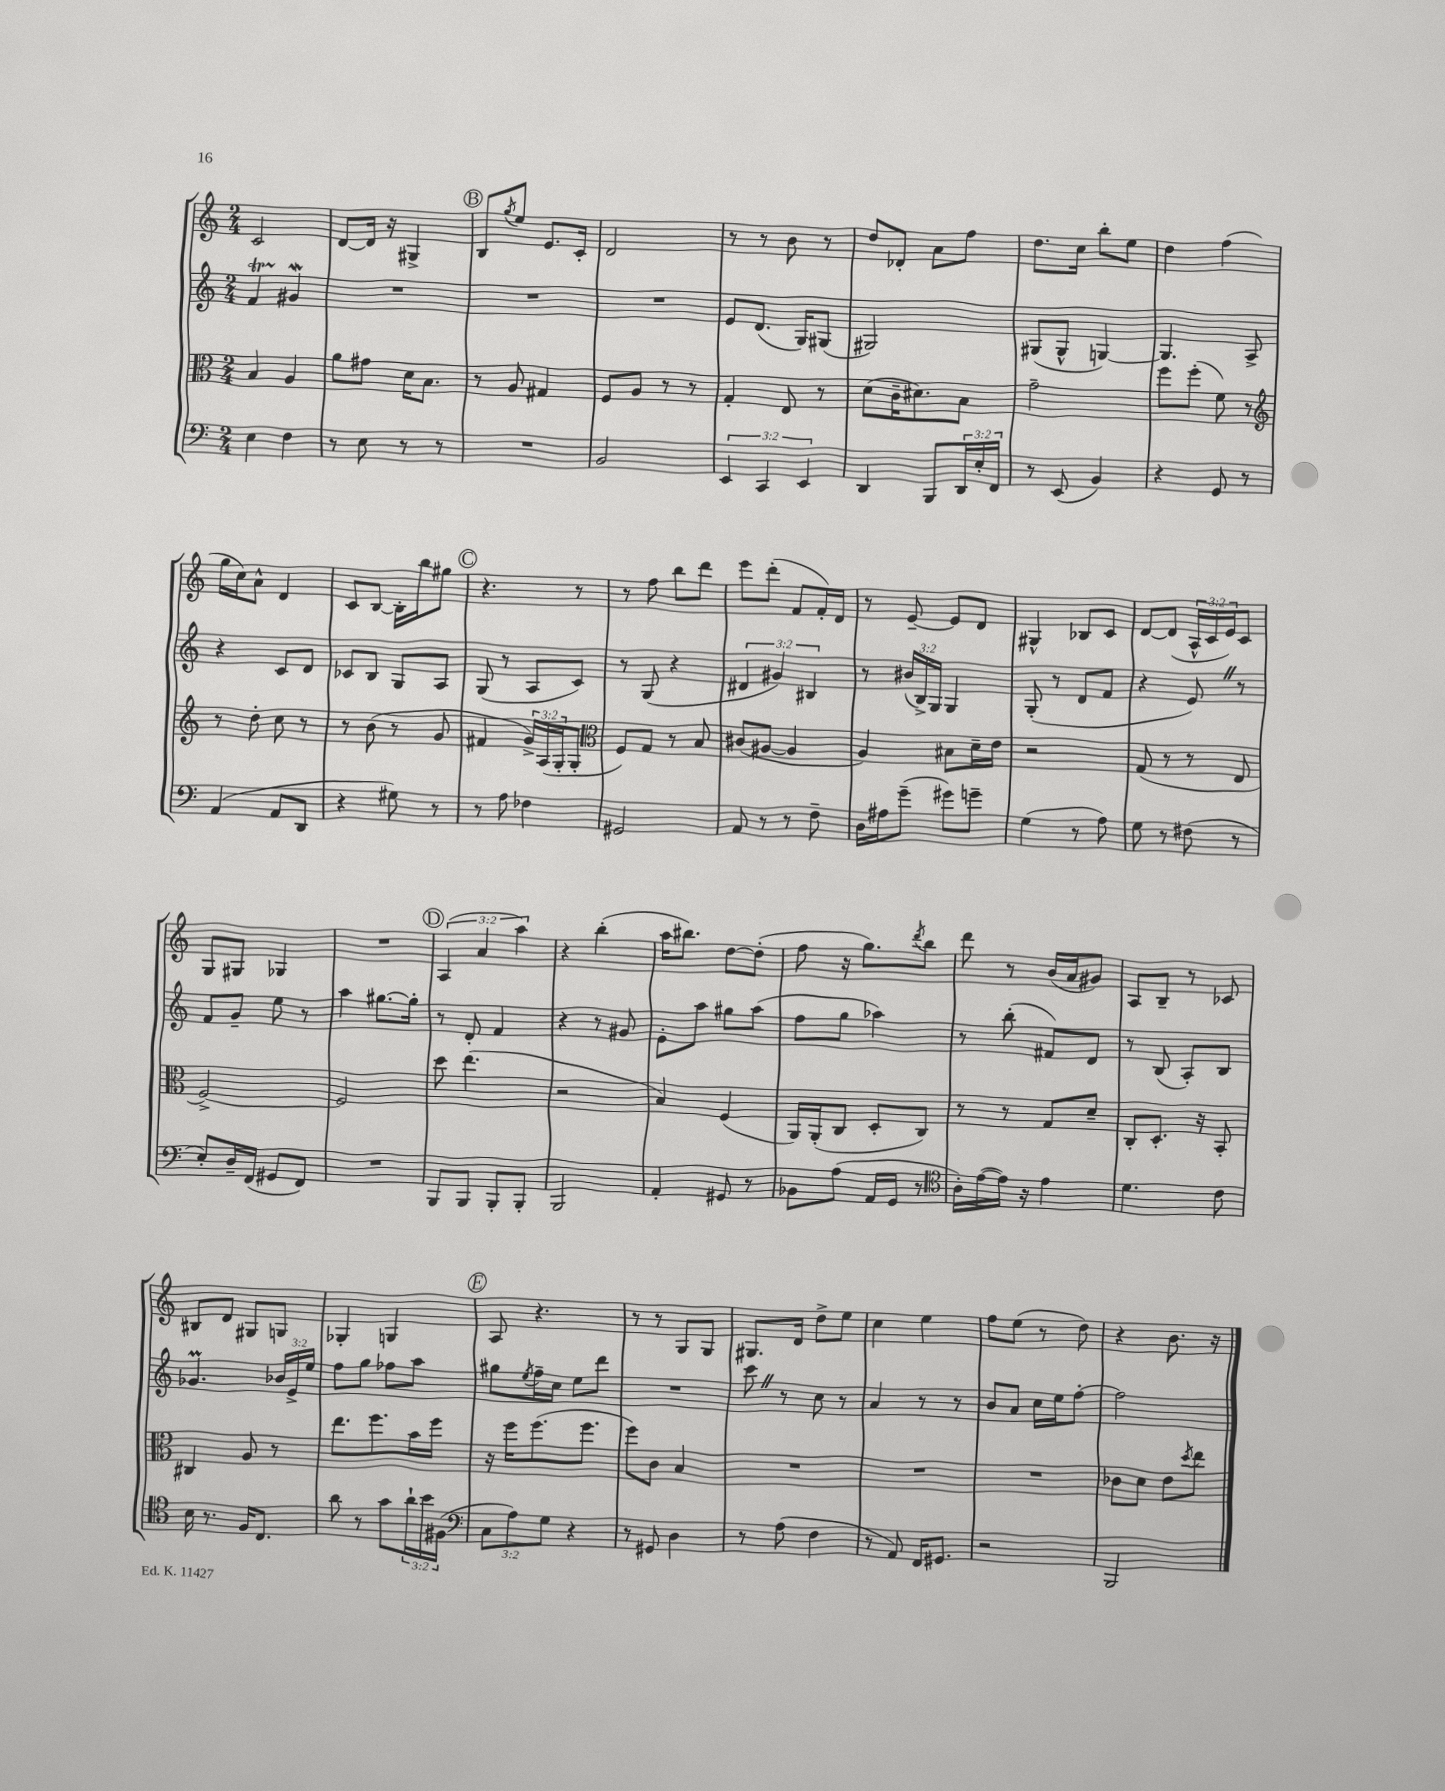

**kern	**kern	**kern	**kern
*part4	*part3	*part2	*part1
*staff4	*staff3	*staff2	*staff1
*clefF4	*clefC3	*clefG2	*clefG2
*k[]	*k[]	*k[]	*k[]
*M2/4	*M2/4	*M2/4	*M2/4
=127	=127	=127	=127
4E\	4B/	4fT/	2c/
4F\	4A/	4g#XW/	.
=128	=128	=128	=128
8r	8a\L	2r	[8d/L
8E\	8g#X\J	.	16d/Jk]
.	.	.	16r
8r	16d\KL	.	4G#X^/
.	8.B\J	.	.
8r	.	.	.
!!LO:REH:place=s1:t=B
=129	=129	=129	=129
2r	8r	2r	8B/L
.	.	.	8qgg/
.	8A/	.	8ee/J
.	4G#X/	.	8.e/L
.	.	.	16c'/Jk
=130	=130	=130	=130
2BB/	8F/L	2r	2d/
.	8A/J	.	.
.	8r	.	.
.	8r	.	.
=131	=131	=131	=131
6EE/	4G'/	8e/L	8r
.	.	(8.d/J	8r
6CC/	.	.	.
.	8E/	.	8b\
.	.	16G/KL)	.
6EE/	.	.	.
.	8r	(8G#X/J	8r
=132	=132	=132	=132
4DD/	(8d\L	2G#X/)	8dd/L
.	16c~\K	.	8d-X'/J
.	8.d#X\)	.	.
8BBB/L	.	.	8a\L
24DD/L	8B\J	.	8ff\J
24E'/	.	.	.
24FF/JJ	.	.	.
=133	=133	=133	=133
8r	2g~\	(8G#X/L	8.dd\L
(8EE/	.	8G#^^/J	.
.	.	.	16cc\Jk
4BB/)	.	[4Gn/)	8bb'\L
.	.	.	8ee\J
=134	=134	=134	=134
4r	8ff\L	4.G/]	4dd\
.	(8ff'\J	.	.
8GG/	8f\)	.	(4ff\
8r	8r	8A^/	.
!!LO:LB:g=z
=135	=135	=135	=135
*	*clefG2	*	*
(4AA/	8r	4r	16gg\LL
.	.	.	16cc\J)
.	8dd'\	.	8a^^\J
8AA/L	8cc\	8c/L	4d/
8DD/J	8r	8d/J	.
=136	=136	=136	=136
4r	8r	8c-X/L	8c/L
.	(8b\	8B/J	[8B/J
8G#X\)	8r	8G/L	16B'\LL]
.	.	.	16bb\J
8r	8g/	8A/J	8gg#X\J
!!LO:REH:place=s1:t=C
=137	=137	=137	=137
8r	4f#X/	(8G/	4.r
8A\	.	8r	.
4F-X\	24g^/LL)	8A/L	.
.	(24A/	.	.
.	24G'/J	.	.
.	8G'/J	8c/J)	8r
=138	=138	=138	=138
*	*clefC3	*	*
2GG#X/	8F/L)	8r	8r
.	8G/J	(8G/	8ff\
.	8r	4r	8bb\L
.	8B/	.	8ddd\J
=139	=139	=139	=139
8AA/	(8c#X/L	6d#X/	8eee\L
8r	[8A#X/J	.	(8ddd'\J
.	.	6g#X/)	.
8r	4A#/]	.	8f/L
.	.	6B#X/	.
8F~\	.	.	16f'/L)
.	.	.	16d/JJ
=140	=140	=140	=140
16D\LL	4A/)	8r	8r
16A#X\J	.	.	.
(8g~\J	.	(24b#X/LL	[8e~/
.	.	24B^/)	.
.	.	24G/JJ	.
8g#X\L)	8B#X\L	4G/	8e/L]
8gn~\J	16d~\L	.	8d/J
.	16e\JJ	.	.
=141	=141	=141	=141
(4G\	2r	(8G'/	4G#X^^/
.	.	8r	.
8r	.	8d/L	8B-X/L
8A\)	.	8f/J	8c/J
=142	=142	=142	=142
8G\	(8G/	4r	[8d/L
8r	8r	.	(8d/J]
(8F#X\	8r	8eZ/)	24A^^/LL
.	.	.	24c/
.	.	.	24e/J)
8r	8E/	8r	8c/J
!!LO:LB:g=z
=143	=143	=143	=143
8E'/L)	[2F^/)	8f/L	8G/L
16D~/L	.	8g~/J	8G#X/J
(16FF/JJ	.	.	.
8GG#X/L	.	8ee\	4G-X/
8FF/J)	.	8r	.
=144	=144	=144	=144
2r	2F/]	4aa\	2r
.	.	[8.gg#X\L	.
.	.	16gg#'\Jk]	.
!!LO:REH:place=s1:t=D
=145	=145	=145	=145
8BBB/L	8dd\	8r	(6A/
8BBB/J	(4.ee\	8d'/	.
.	.	.	6a/
8BBB'/L	.	4f/	.
.	.	.	6aa\)
8BBB'/J	.	.	.
=146	=146	=146	=146
2BBB/	2r	4r	4r
.	.	8r	(4bb'\
.	.	8g#X/	.
=147	=147	=147	=147
4AA'/	4B/)	8e'\L	16aa\KL
.	.	.	8.bb#X\J)
.	.	8aa\J	.
8GG#X/	(4F/	8gg#X\L	[8dd\L
8r	.	(8aa\J	(8dd'\J]
=148	=148	=148	=148
8BB-X\L	16AA/LL)	8ff\L	8ff\
.	(16AA'/J	.	.
(8A\J	8C/J	8gg\J	16r
.	.	.	8.gg\L)
16AA/LL	8D'/L	4aa-X\)	.
16GG/JJ	.	.	.
.	.	.	8qddd/
8r	8C/J)	.	8bb\J
=149	=149	=149	=149
*clefC4	*	*	*
16A'\LL)	8r	8r	8ddd\
([16e\	.	.	.
16e\JJ])	8r	(8bb'\	8r
16r	.	.	.
4e\	8G/L	8f#X/L)	(16b/LL
.	.	.	16a/J
.	8d~/J	8d/J	8g#X/J)
=150	=150	=150	=150
4.d\	8C'/L	8r	8A/L
.	8.D'/J	(8B/	8B~/J
.	.	8A'/L)	8r
.	16r	.	.
8c\	8BB'/	8B/J	8c-X/
!!LO:LB:g=z
=151	=151	=151	=151
16B\	4C#X/	4.g-XM/	8B#X/L
8.r	.	.	.
.	.	.	8d/J
16F/KL	8A/	.	8G#X/L
8.C/J	.	.	.
.	8r	24b-X/LL	8Gn/J
.	.	24e^/	.
.	.	24ee/JJ	.
=152	=152	=152	=152
8a\	8.ee\L	8ff\L	4G-X'/
8r	.	8gg\J	.
.	8.ff\	.	.
8g\L	.	8ff-X\L	4Gn/
24a`\L	16b\L	8aa\J	.
24b\	.	.	.
.	16ff\JJ	.	.
(24F#X\JJ	.	.	.
!!LO:REH:place=s1:t=E
=153	=153	=153	=153
*clefF4	*	*	*
12C\L	16r	8gg#X\L	8A/
.	16ff\KL	.	.
12A\)	.	.	.
.	.	8qee/	.
.	(8.ff\	16ff~\L	4.r
12G\J	.	.	.
.	.	16cc\JJ	.
4r	.	8ee\L	.
.	8.ff\J	.	.
.	.	8ddd\J	.
=154	=154	=154	=154
8r	8ff\L)	2r	8r
8GG#X/	8c\J	.	8r
4D\	4B/	.	8G/L
.	.	.	8G/J
=155	=155	=155	=155
8r	2r	8cccZ\	8.G#X/L
(8A\	.	8r	.
.	.	.	16d/Jk
4F\	.	8cc\	8dd^\L
.	.	8r	8ee\J
=156	=156	=156	=156
8r	2r	4a/	4cc\
8AA/)	.	.	.
16FF/KL	.	8r	4ee\
8.GG#X/J	.	.	.
.	.	8r	.
=157	=157	=157	=157
2r	2r	8b/L	8ff\L
.	.	8a/J	(8ee\J
.	.	16cc\LL	8r
.	.	16ee\J	.
.	.	[8ff'\J	8dd\)
=158	=158	=158	=158
2BBB/	8c-X\L	2ff\]	4r
.	8d\J	.	.
.	8e\L	.	8.b\
.	8qdd/	.	.
.	8ee\J	.	.
.	.	.	16r
==	==	==	==
*-	*-	*-	*-
